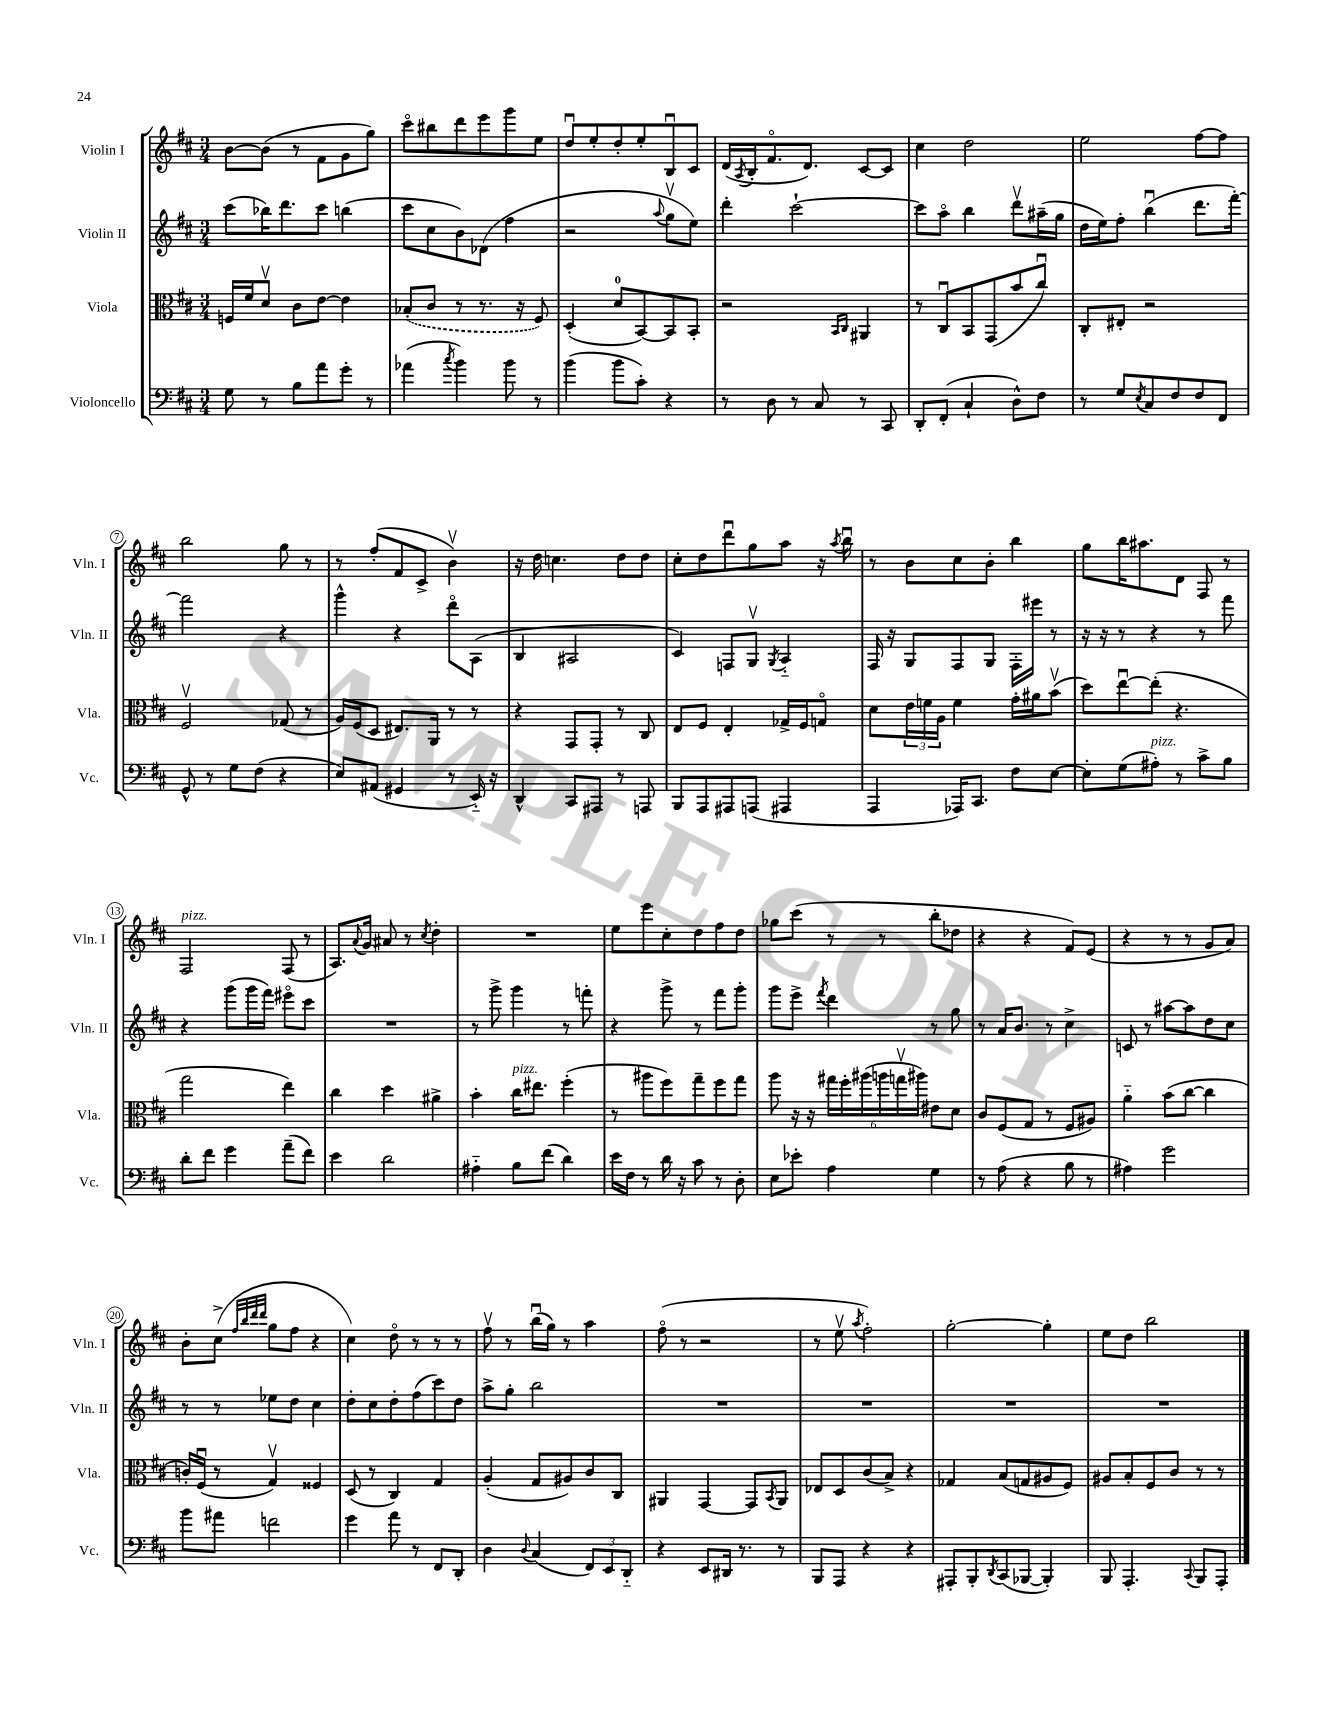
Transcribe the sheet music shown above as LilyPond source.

<<
\new StaffGroup <<
\new Staff = "s0" \with { instrumentName = "Violin I" shortInstrumentName = "Vln. I" } {
    \clef treble \key d \major \numericTimeSignature \time 3/4
    b'8~ b'8( r8 fis'8 g'8 g''8) |
    cis'''8\flageolet bis''8 d'''8 e'''8 g'''8 e''8 |
    d''8\downbow e''8-. d''8-. e''8-. b8\downbow cis'8 |
    d'16( \acciaccatura { a8 } b16-. fis'8.\flageolet d'8.) cis'8~ cis'8 |
    cis''4 d''2 |
    e''2 fis''8~ fis''8 |
    b''2 g''8 r8 |
    r8 fis''8-.( fis'8 cis'8-> b'4\upbow) |
    r16 d''16 c''4. d''8 d''8 |
    cis''8-. d''8 d'''8\downbow g''8 a''8 r16 \acciaccatura { a''8 } b''16\downbow |
    r8 b'8 cis''8 b'8-. b''4 |
    g''8 b''16 ais''8. d'8 fis8 r8 |
    fis2^\markup { \italic "pizz." } fis8( r8 |
    a8.) \appoggiatura { a'8 } g'16 ais'8 r8 \acciaccatura { cis''8 } d''4-. |
    R2. |
    e''8 e'''8 cis''8-. d''8 fis''8 d''8 |
    ges''8 cis'''8( r8 r8 b''8-. des''8 |
    r4 r4 fis'8) e'8( |
    r4 r8 r8 g'8 a'8) |
    b'8-. cis''8->( \grace { fis''32 b''32 d'''32 d'''32 } g''8 fis''8 r4 |
    cis''4) d''8\flageolet r8 r8 r8 |
    fis''8\upbow r8 b''16\downbow( g''16) r8 a''4 |
    fis''8\flageolet( r8 r2 |
    r8 e''8\upbow \acciaccatura { a''8 } fis''2-.) |
    g''2~-. g''4-. |
    e''8 d''8 b''2 \bar "|." |
}
\new Staff = "s1" \with { instrumentName = "Violin II" shortInstrumentName = "Vln. II" } {
    \clef treble \key d \major \numericTimeSignature \time 3/4
    cis'''8( bes''16) d'''8. cis'''8 b''4( |
    cis'''8 cis''8 b'8) des'8( fis''4 |
    r2 \appoggiatura { a''8 } g''8\upbow e''8) |
    d'''4-. cis'''2~-! |
    cis'''8 a''8\flageolet b''4 d'''8\upbow ais''16--( g''16 |
    d''16 e''16) fis''8-. b''4\downbow( d'''8. fis'''16~-.) |
    fis'''2 r4 |
    g'''4-^ r4 d'''8\flageolet a8( |
    b4 ais2 |
    cis'4) f8 g8\upbow \acciaccatura { g8 } a4-_ |
    fis16 r16 g8 fis8 g8 fis16-. eis'''16 r8 |
    r16 r16 r8 r4 r8 fis'''8 |
    r4 g'''8( g'''16 fis'''16) eis'''8\flageolet cis'''8 |
    R2. |
    r8 g'''8-> g'''4 r8 f'''8-. |
    r4 g'''8-> r8 fis'''8 g'''8-. |
    g'''8 e'''8-> \acciaccatura { fis'''8 } d'''4 r8 g''8 |
    r8 a'16 b'8. r8 cis''4-> |
    c'8 r8 ais''8~ ais''8 d''8 cis''8 |
    r8 r8 ees''8 d''8 cis''4 |
    d''8-. cis''8 d''8-. fis''8( cis'''8) d''8 |
    a''8-> g''8-. b''2 |
    R2. |
    R2. |
    R2. |
    R2. \bar "|." |
}
\new Staff = "s2" \with { instrumentName = "Viola" shortInstrumentName = "Vla." } {
    \clef alto \key d \major \numericTimeSignature \time 3/4
    f16 fis'16 d'8\upbow cis'8 e'8~ e'4 |
    \once \slurDashed bes8-.( cis'8 r8 r8. r16 fis8) |
    d4-.( d'8-0 b,8~) b,8 b,8-. |
    r2 \grace { b,16 cis16 } ais,4 |
    r8 cis8\downbow b,8 g,8( b'8 cis''8\downbow) |
    cis8-. eis8-. r2 |
    fis2\upbow ges8( r8 |
    a16) fis16( d8 eis8.) a,16 r8 r8 |
    r4 g,8 g,8-. r8 cis8 |
    e8 fis8 e4-. ges16-> fis16 g8\flageolet |
    d'8 \tuplet 3/2 { e'16 f'16 a16 } f'4 g'16-. ais'16 b'8\upbow( |
    d''8) e''8~\downbow e''8-.( r4. |
    g''2 e''4) |
    cis''4 d''4 ais'4-> |
    b'4-. cis''16^\markup { \italic "pizz." } eis''8. fis''4-.( |
    r8 ais''8 fis''8) g''8-- fis''8 g''8 |
    a''8 r16 r16 \tuplet 6/4 { gis''16 fis''16-. ais''16( a''16 g''16\upbow ais''16) } eis'8 d'8 |
    cis'8 fis8( g8 r8 fis8 ais8) |
    a'4-_ b'8( cis''8~ cis''4 |
    c'16-.) fis16\downbow( r8 g4\upbow) fisis4 |
    d8( r8 cis4) g4 |
    a4-.( g8 ais8) cis'8 cis8 |
    ais,4 g,4~ g,8 \acciaccatura { b,8 } ais,8 |
    ees8 d8 cis'8( b8->) r4 |
    ges4 b8( g8 ais8 fis8) |
    ais8 b8-. fis8 cis'8 r8 r8 \bar "|." |
}
\new Staff = "s3" \with { instrumentName = "Violoncello" shortInstrumentName = "Vc." } {
    \clef bass \key d \major \numericTimeSignature \time 3/4
    g8 r8 b8 a'8 g'8-. r8 |
    aes'4( \acciaccatura { cis''8 } b'4) b'8 r8 |
    b'4( b'8 cis'8-.) r4 |
    r8 d8 r8 cis8 r8 cis,8 |
    d,8-. fis,8-.( cis4-! d8-^) fis8 |
    r8 g8 \acciaccatura { e8 } cis8 fis8 fis8 fis,8 |
    g,8-^ r8 g8 fis8( r4 |
    e8) ais,8( gis,4 r8 e,16-_) r16 |
    d,4-^ cis,8 ais,,8 r8 a,,8 |
    b,,8 a,,8 ais,,8 a,,8( ais,,4 |
    a,,4 aes,,16) cis,8. fis8 e8~ |
    e8-. g8( ais8-.^\markup { \italic "pizz." }) r8 cis'8-> b8 |
    d'8-. fis'8 g'4 a'8--( fis'8) |
    e'4 d'2 |
    ais4-_ b8 fis'8( d'4) |
    e'16 fis16 r8 d'16 r16 cis'8 r8 d8-. |
    e8 ees'8-. a4 g4 |
    r8 a8( r4 b8 r8 |
    ais4) g'2 |
    b'8 ais'8 f'2 |
    g'4 a'8 r8 fis,8 d,8-. |
    d4 \appoggiatura { d8 } cis4( \tuplet 3/2 { fis,8) e,8 d,8-_ } |
    r4 e,8 dis,16 r8. r8 |
    b,,8 a,,8 r4 r4 |
    ais,,8-. b,,8-. \acciaccatura { d,8 } cis,8( bes,,8~ bes,,4-.) |
    b,,8 a,,4.-. \appoggiatura { cis,8 } b,,8 a,,8-. \bar "|." |
}
>>
>>
\layout { \context { \Score \override BarNumber.stencil = #(make-stencil-circler 0.1 0.3 ly:text-interface::print) } }
